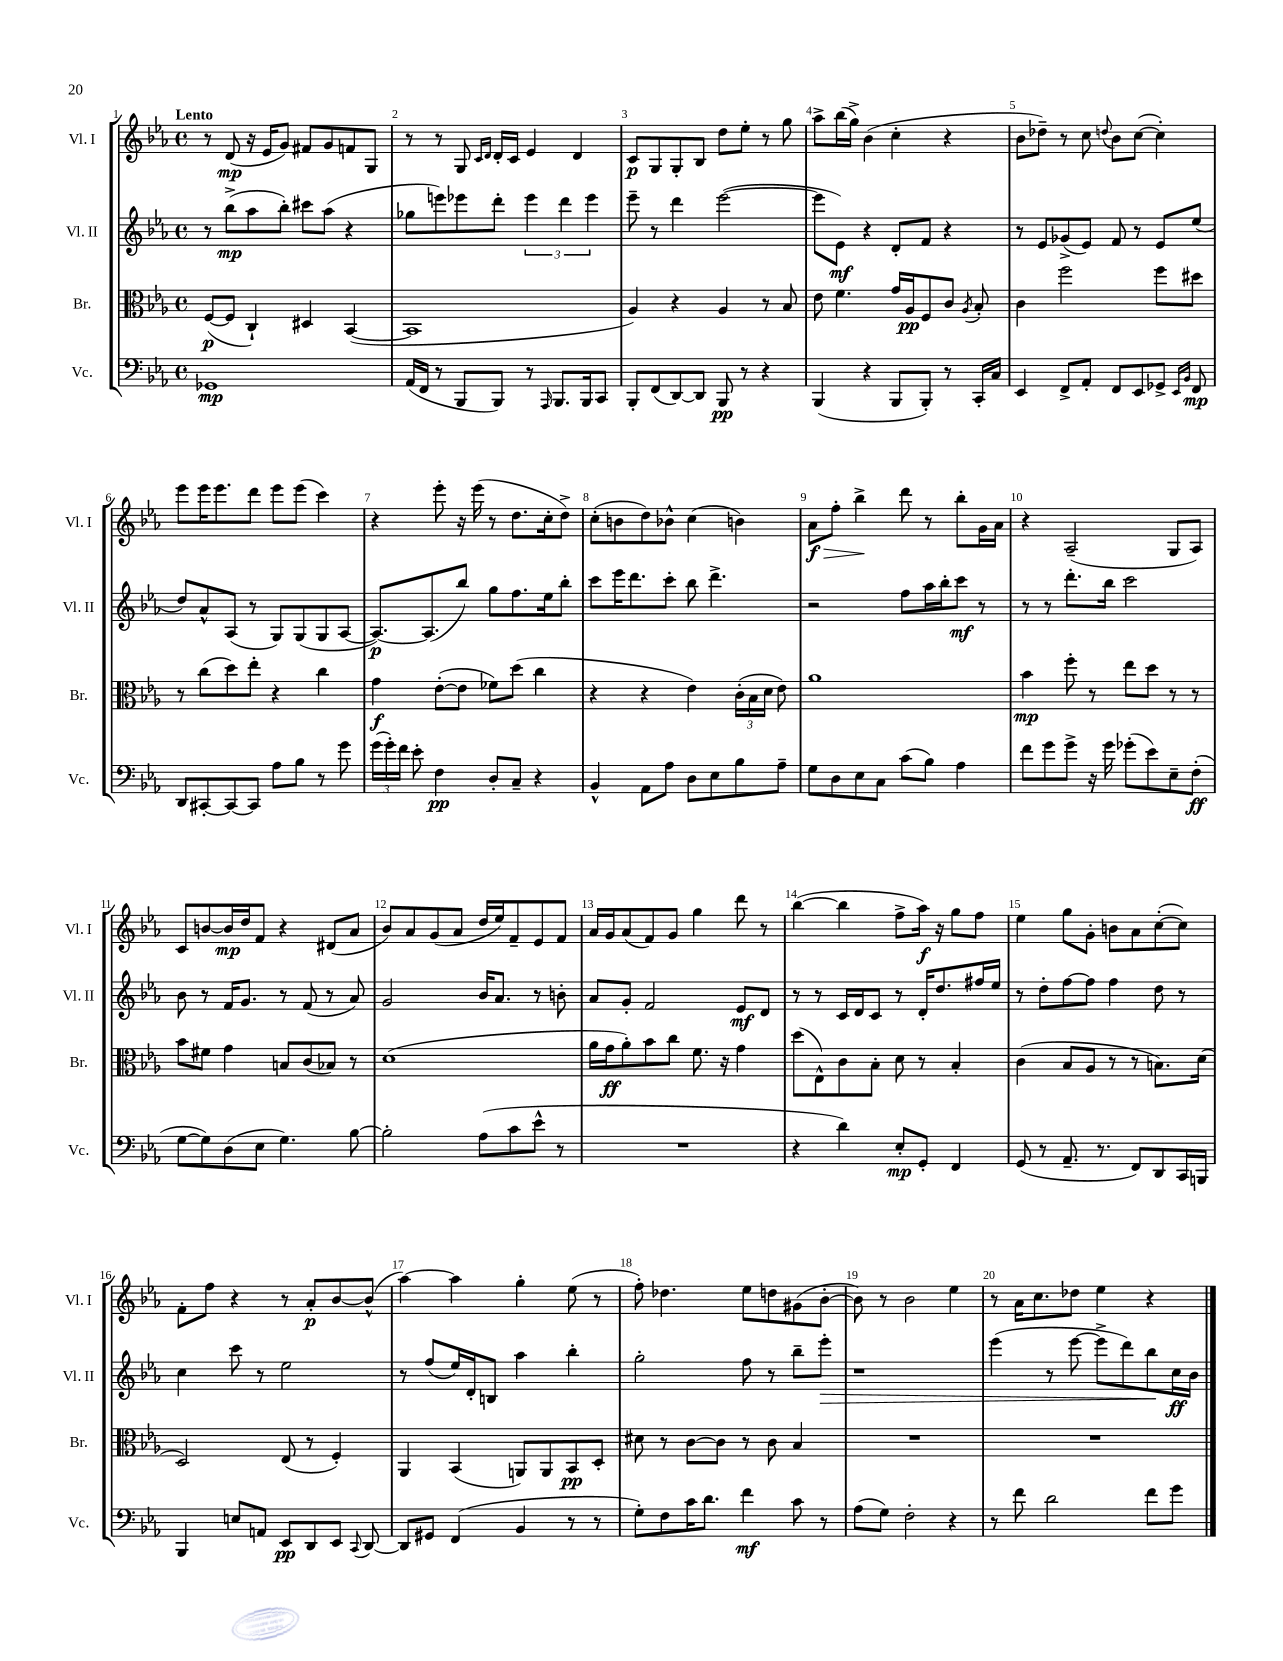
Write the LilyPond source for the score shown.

<<
\new StaffGroup <<
\new Staff = "s0" \with { instrumentName = "Vl. I" shortInstrumentName = "Vl. I" } {
    \clef treble \key ees \major \defaultTimeSignature \time 4/4 \tempo "Lento"
    \autoBeamOff r8 d'8\mp( r16 ees'16[ g'8]) fis'8[ g'8 f'8 g8] |
    r8 r8 g8 \grace { c'16[ d'16] } d'16[-. c'16] ees'4 d'4 |
    c'8[\p g8 g8-. bes8] d''8[ ees''8]-. r8 g''8 |
    aes''8[-> bes''16( g''16]->) bes'4( c''4-. r4 |
    bes'8[ des''8]--) r8 c''8 \appoggiatura { d''8 } bes'8[ c''8]~( c''4-.) |
    ees'''8[ ees'''16 ees'''8. d'''8] ees'''8[ ees'''8]( c'''4) |
    r4 ees'''8-. r16 ees'''16( r8 d''8.[ c''16-. d''8]->) |
    c''8[-.( b'8 d''8) bes'8]-^ c''4( b'4) |
    aes'8[\f\> f''8]-. bes''4->\! d'''8 r8 bes''8[-. g'16 aes'16] |
    r4 aes2--( g8[ aes8]) |
    c'8[ b'8~ b'16\mp d''16 f'8] r4 dis'8[( aes'8] |
    bes'8[) aes'8 g'8( aes'8] d''16[ ees''16) f'8-- ees'8 f'8] |
    aes'16[ g'16 aes'8( f'8) g'8] g''4 d'''8 r8 |
    bes''4~( bes''4 f''8[-> aes''16]\f) r16 g''8[ f''8] |
    ees''4 g''8[ g'8]-. b'8[ aes'8 c''8~-.( c''8]) |
    f'8[-. f''8] r4 r8 aes'8[-.\p bes'8~ bes'8]-^( |
    aes''4~) aes''4 g''4-. ees''8( r8 |
    f''8-.) des''4. ees''8[ d''8 gis'8( bes'8]~-. |
    bes'8) r8 bes'2 ees''4 |
    r8 aes'16[ c''8. des''8] ees''4 r4 \bar "|." |
}
\new Staff = "s1" \with { instrumentName = "Vl. II" shortInstrumentName = "Vl. II" } {
    \clef treble \key ees \major \defaultTimeSignature \time 4/4
    \autoBeamOff r8 bes''8[->\mp( aes''8 bes''8]-.) cis'''8[ aes''8]( r4 |
    ges''8[ e'''8) ees'''8 d'''8]-. \tuplet 3/2 { ees'''4 d'''4 ees'''4 } |
    ees'''8-- r8 d'''4 ees'''2~( |
    ees'''8[ ees'8]\mf) r4 d'8[-. f'8] r4 |
    r8 ees'8[ ges'8->( ees'8]) f'8 r8 ees'8[ ees''8]( |
    d''8[) aes'8-^ aes8]( r8 g8[) g8( g8 aes8]~ |
    aes8.[~\p) aes8.( bes''8]) g''8[ f''8. ees''16 bes''8]-. |
    c'''8[ ees'''16 d'''8. c'''8]-. bes''8 d'''4.-> |
    r2 f''8[ aes''16 bes''16-. c'''8]\mf r8 |
    r8 r8 d'''8.[-. bes''16] c'''2 |
    bes'8 r8 f'16[ g'8.] r8 f'8( r8 aes'8) |
    g'2 bes'16[ aes'8.] r8 b'8-. |
    aes'8[ g'8]-. f'2 ees'8[\mf d'8] |
    r8 r8 c'16[ d'16 c'8] r8 d'16[-. d''8. fis''16 ees''16] |
    r8 d''8[-. f''8~ f''8] f''4 d''8 r8 |
    c''4 c'''8 r8 ees''2 |
    r8 f''8[( ees''16) d'16-. b8] aes''4 bes''4-. |
    g''2-. f''8 r8 bes''8[-- ees'''8]-.\> |
    r1 |
    ees'''4( r8 ees'''8~ ees'''8[-> d'''8) bes''8\! c''16\ff bes'16] \bar "|." |
}
\new Staff = "s2" \with { instrumentName = "Br." shortInstrumentName = "Br." } {
    \clef alto \key ees \major \defaultTimeSignature \time 4/4
    \autoBeamOff f8[~\p( f8] c4-!) dis4 bes,4~( |
    bes,1 |
    aes4) r4 aes4 r8 bes8 |
    ees'8 f'4. g'16[ aes16\pp f8 c'8] \acciaccatura { aes8 } bes8-. |
    c'4 f''2 f''8[ dis''8] |
    r8 c''8[( d''8) ees''8]-. r4 c''4 |
    g'4\f ees'8[~-.( ees'8] fes'8[) d''8]( c''4 |
    r4 r4 ees'4) \tuplet 3/2 { c'16[-.( bes16 d'16] } ees'8) |
    aes'1 |
    bes'4\mp f''8-. r8 ees''8[ d''8] r8 r8 |
    bes'8[ fis'8] g'4 b8[ c'8( bes8]) r8 |
    d'1( |
    aes'16[ g'16\ff aes'8-.) bes'8 c''8] f'8. r16 g'4 |
    d''8[( ees8-^) c'8 bes8]-. d'8 r8 bes4-. |
    c'4( bes8[ aes8] r8 r8 b8.[) d'16]( |
    d2) ees8( r8 f4-.) |
    aes,4 bes,4( a,8[) a,8 bes,8\pp d8]-. |
    dis'8 r8 c'8[~ c'8] r8 c'8 bes4 |
    R1 |
    R1 \bar "|." |
}
\new Staff = "s3" \with { instrumentName = "Vc." shortInstrumentName = "Vc." } {
    \clef bass \key ees \major \defaultTimeSignature \time 4/4
    \autoBeamOff ges,1\mp |
    aes,16[( f,16] r8 bes,,8[ bes,,8]) r8 \grace { aes,,16 } bes,,8.[ bes,,16 c,8] |
    bes,,8[-. f,8( d,8~) d,8] bes,,8\pp r8 r4 |
    bes,,4( r4 bes,,8[ bes,,8]-.) r8 c,16[-. c16] |
    ees,4 f,8[-> aes,8]-. f,8[ ees,8 ges,8]-> \grace { ees,16[ bes,16] } f,8\mp |
    d,8[ cis,8~-. cis,8~ cis,8] aes8[ bes8] r8 g'8 |
    \tuplet 3/2 { g'16[( g'16-.) f'16] } ees'8-. f4\pp d8[-. c8]-- r4 |
    bes,4-^ aes,8[ aes8] d8[ ees8 bes8 aes8]-- |
    g8[ d8 ees8 c8] c'8[( bes8]) aes4 |
    f'8[ g'8 g'8]-> r16 g'16 ges'8[-.( ees'8) ees8-- f8]-.\ff( |
    g8[~ g8) d8( ees8] g4.) bes8~ |
    bes2-. aes8[( c'8 ees'8]-^ r8 |
    R1 |
    r4 d'4) ees8[-.\mp g,8]-. f,4 |
    g,8( r8 aes,8.-- r8. f,8[) d,8 c,16 b,,16] |
    bes,,4 e8[ a,8] ees,8[\pp d,8 ees,8] \appoggiatura { c,8 } d,8~ |
    d,8[ gis,8] f,4( bes,4 r8 r8 |
    g8[-.) f8 c'16 d'8.] f'4\mf c'8 r8 |
    aes8[( g8]) f2-. r4 |
    r8 f'8 d'2 f'8[ g'8] \bar "|." |
}
>>
>>
\layout { \context { \Score \override BarNumber.break-visibility = ##(#f #t #t) barNumberVisibility = #all-bar-numbers-visible } }
